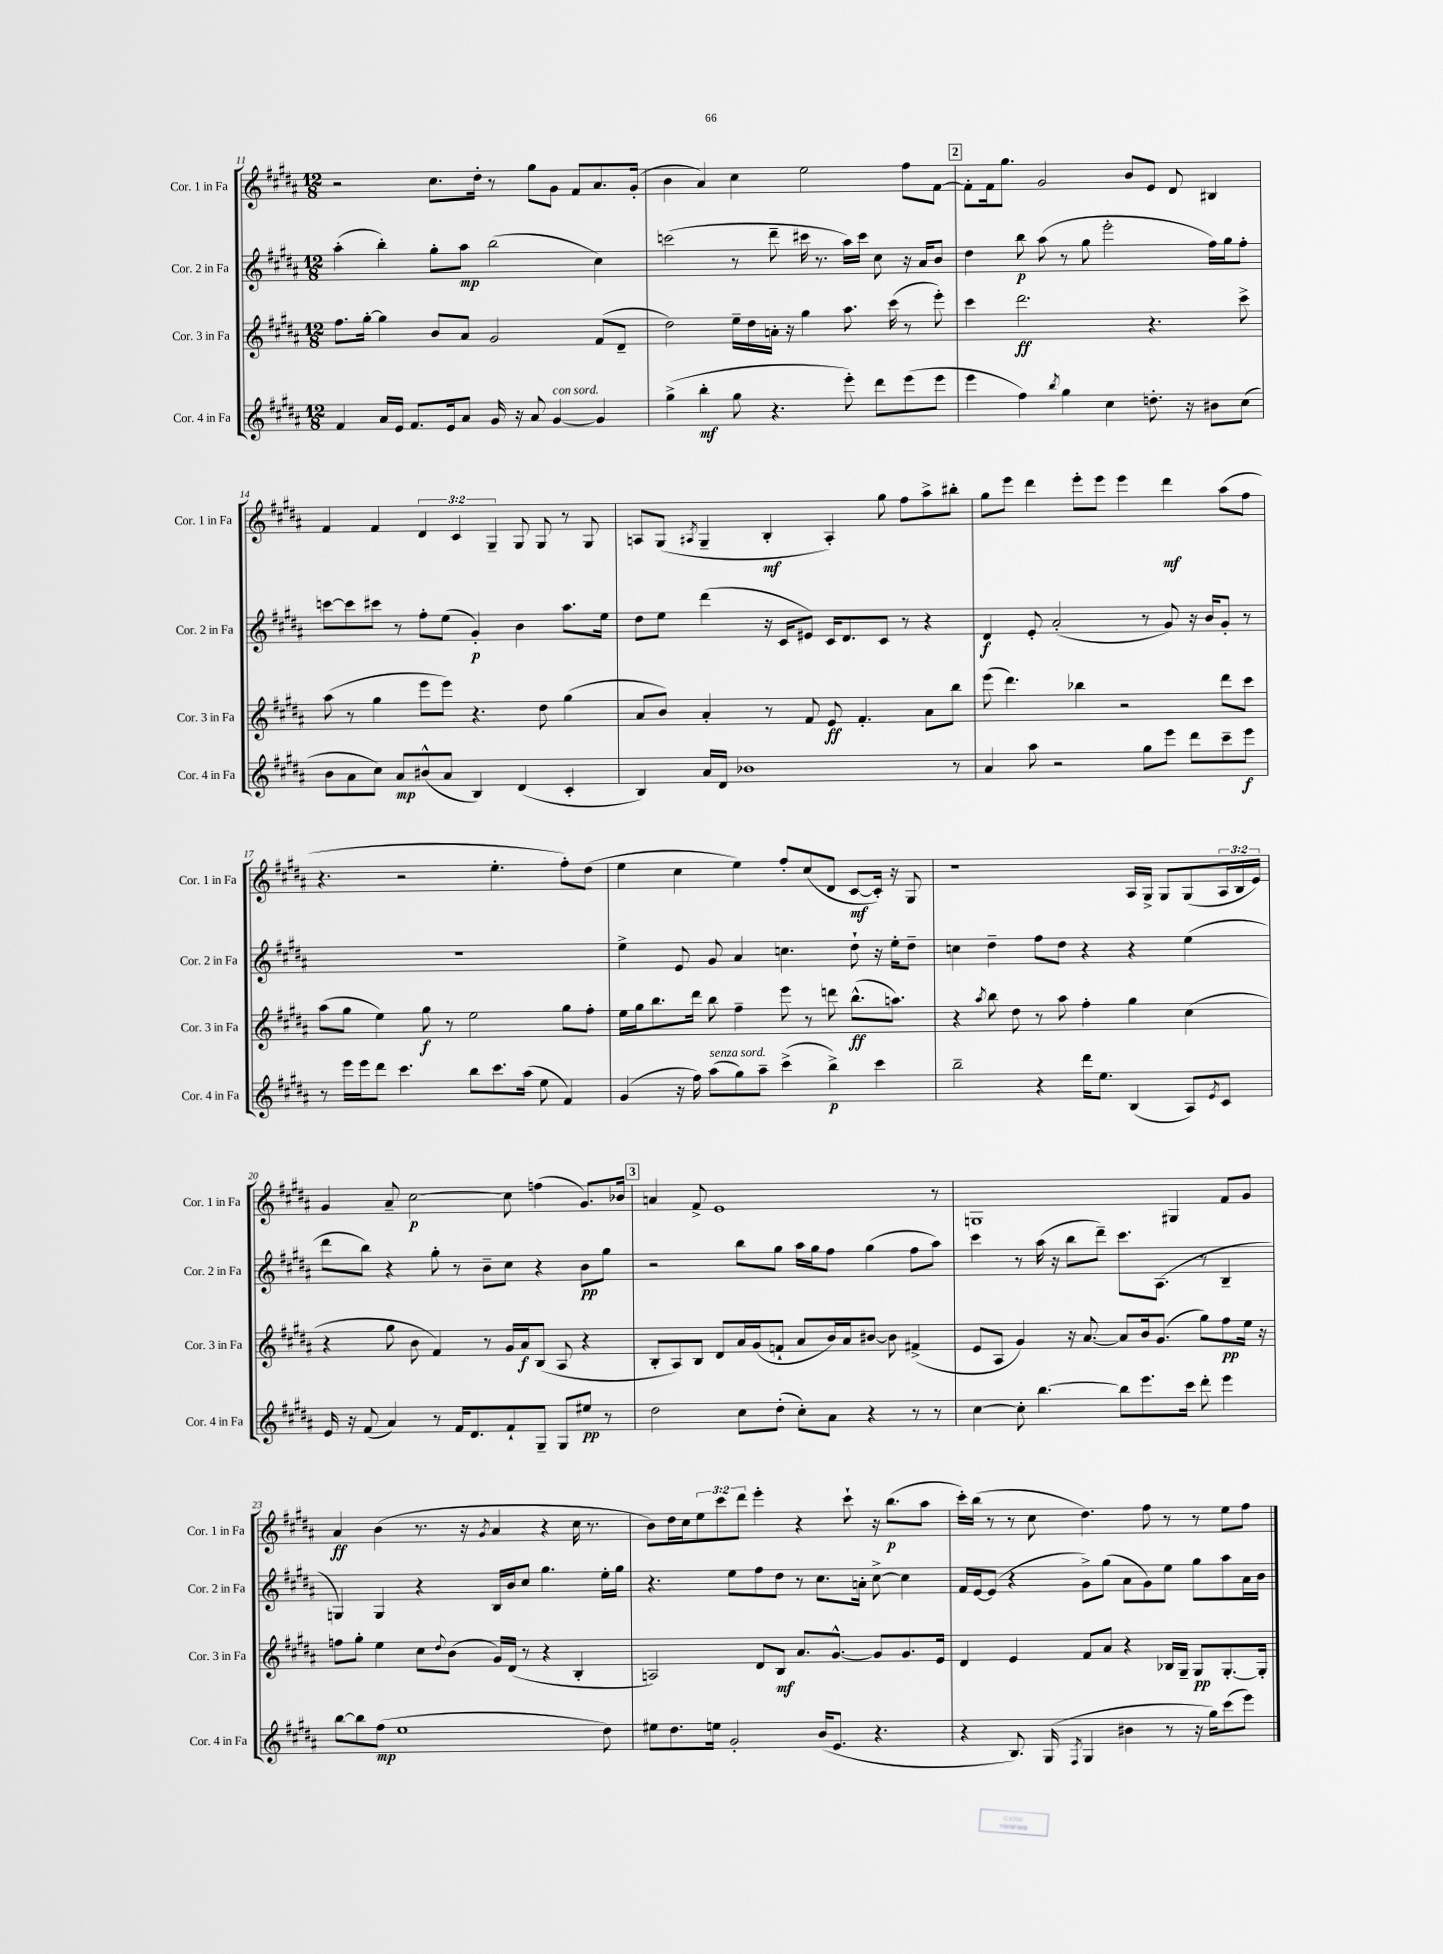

**kern	**dynam	**kern	**dynam	**kern	**dynam	**kern	**dynam
*part4	*part4	*part3	*part3	*part2	*part2	*part1	*part1
*staff4	*staff4	*staff3	*staff3	*staff2	*staff2	*staff1	*staff1
*I"Cor. 4 in Fa	*	*I"Cor. 3 in Fa	*	*I"Cor. 2 in Fa	*	*I"Cor. 1 in Fa	*
*I'Cor. 4 in Fa	*	*I'Cor. 3 in Fa	*	*I'Cor. 2 in Fa	*	*I'Cor. 1 in Fa	*
*clefG2	*	*clefG2	*	*clefG2	*	*clefG2	*
*k[f#c#g#d#a#]	*	*k[f#c#g#d#a#]	*	*k[f#c#g#d#a#]	*	*k[f#c#g#d#a#]	*
*M12/8	*	*M12/8	*	*M12/8	*	*M12/8	*
=11	=11	=11	=11	=11	=11	=11	=11
4f#/	.	8.ff#\L	.	(4aa#'\	.	2r	.
.	.	[16gg#'\Jk	.	.	.	.	.
16a#/LL	.	4gg#\]	.	4bb'\)	.	.	.
16e/JJ	.	.	.	.	.	.	.
8.f#/L	.	.	.	.	.	.	.
.	.	8b/L	.	8gg#'\L	.	8.cc#\L	.
16e/k	.	.	.	.	.	.	.
8a#/J	.	8a#/J	.	8aa#\J	mp	.	.
.	.	.	.	.	.	16dd#'\Jk	.
16g#/	.	2g#/	.	(2bb\	.	8r	.
16r	.	.	.	.	.	.	.
8a#/	.	.	.	.	.	8gg#\L	.
!LO:TX:a:i:t=con sord.	!	!	!	!	!	!	!
[4g#/	.	.	.	.	.	8g#\J	.
.	.	.	.	.	.	8f#/L	.
4g#/]	.	(8f#/L	.	4cc#\)	.	8.a#/	.
.	.	8d#~/J	.	.	.	.	.
.	.	.	.	.	.	(16g#'/Jk	.
=12	=12	=12	=12	=12	=12	=12	=12
(4gg#^\	.	2dd#\)	.	(2cccn\	.	4b\	.
4bb'\	mf	.	.	.	.	4a#/)	.
8gg#\	.	16ee~\LL	.	8r	.	4cc#\	.
.	.	16dd#\	.	.	.	.	.
4.r	.	16an'\JJ	.	8ddd#~\	.	.	.
.	.	16r	.	.	.	.	.
.	.	4gg#\	.	16ccc#X\	.	2ee\	.
.	.	.	.	8.r	.	.	.
8eee'\)	.	8.aa#\	.	16aa#\LL)	.	.	.
.	.	.	.	16ccc#\JJ	.	.	.
8ddd#\L	.	.	.	8cc#\	.	.	.
.	.	(16ccc#\	.	.	.	.	.
(8eee\	.	8r	.	16r	.	8ff#\L	.
.	.	.	.	16a#/KL	.	.	.
8eee\J	.	8eee'\)	.	8b/J	.	[8f#\J	.
!!LO:REH:place=s1:t=2
=13	=13	=13	=13	=13	=13	=13	=13
4eee\	.	4ccc#\	.	4dd#\	.	8f#'\L]	.
.	.	.	.	.	.	16f#\k	.
.	.	.	.	.	.	8.gg#\J	.
4ff#\)	.	2.ddd#\	ff	8bb\	p	.	.
.	.	.	.	(8aa#\	.	2g#/	.
8qbb/	.	.	.	.	.	.	.
4gg#\	.	.	.	8r	.	.	.
.	.	.	.	8gg#\	.	.	.
4cc#\	.	.	.	2eee'\	.	.	.
.	.	.	.	.	.	8b/L	.
8.ddn'\	.	4.r	.	.	.	8e/J	.
.	.	.	.	.	.	8d#/	.
16r	.	.	.	.	.	.	.
8b#X\L	.	.	.	16ff#\LL)	.	4B#X/	.
.	.	.	.	16gg#\J	.	.	.
(8cc#\J	.	8ccc#^\	.	8ff#'\J	.	.	.
!!LO:LB:g=z
=14	=14	=14	=14	=14	=14	=14	=14
8b\L	.	(8aa#\	.	[8cccn\L	.	4f#/	.
8a#\	.	8r	.	8ccc\]	.	.	.
8cc#\J)	.	4gg#\	.	8ccc#X\J	.	4f#/	.
8a#/L	mp	.	.	8r	.	.	.
(8b#X^^/	.	8eee\L	.	8ff#'\L	.	6d#/	.
8a#/J	.	8eee\J)	.	(8ee\J	.	.	.
.	.	.	.	.	.	6c#/	.
4B/)	.	4.r	.	4g#'/)	p	.	.
.	.	.	.	.	.	6G#~/	.
(4d#/	.	.	.	4b\	.	8G#/	.
.	.	8dd#\	.	.	.	8G#/	.
4c#'/	.	(4gg#\	.	8.aa#\L	.	8r	.
.	.	.	.	.	.	8G#/	.
.	.	.	.	16ee\Jk	.	.	.
=15	=15	=15	=15	=15	=15	=15	=15
4B/)	.	8a#/L	.	8dd#\L	.	8An/L	.
.	.	8b/J)	.	8ee\J	.	(8G#/J	.
.	.	.	.	.	.	8qA#X/	.
16a#/LL	.	4a#'/	.	(4ddd#\	.	4G#~/	.
16d#/JJ	.	.	.	.	.	.	.
1b-X	.	.	.	.	.	.	.
.	.	8r	.	16r	.	4B'/	mf
.	.	.	.	16c#/KL	.	.	.
.	.	8f#/	.	8e#X/J)	.	.	.
.	.	8e/	ff	16c#/KL	.	4A#'/)	.
.	.	.	.	8.d#/	.	.	.
.	.	4.f#'/	.	.	.	.	.
.	.	.	.	8c#/J	.	8gg#\	.
.	.	.	.	8r	.	8ff#\L	.
.	.	8a#\L	.	4r	.	8aa#^\	.
8r	.	8bb\J	.	.	.	8bb#X'\J	.
=16	=16	=16	=16	=16	=16	=16	=16
4a#/	.	(8eee\	.	4d#/	f	8gg#\L	.
.	.	4.ddd#\)	.	.	.	8eee\J	.
8aa#\	.	.	.	8e'/	.	4ddd#\	.
2r	.	.	.	(2a#'/	.	.	.
.	.	4bb-X\	.	.	.	8eee'\L	.
.	.	.	.	.	.	8eee\J	.
.	.	2r	.	.	.	4eee\	.
8gg#\L	.	.	.	8r	.	.	.
8eee\J	.	.	.	8g#/)	.	4ddd#\	mf
8ddd#\L	.	.	.	16r	.	.	.
.	.	.	.	16b/KL	.	.	.
8ccc#~\	.	8ddd#\L	.	8g#'/J	.	(8aa#\L	.
8eee\J	f	8ccc#\J	.	8r	.	8ff#\J	.
!!LO:LB:g=z
=17	=17	=17	=17	=17	=17	=17	=17
8r	.	(8aa#\L	.	1.r	.	4.r	.
16eee\LL	.	8gg#\J	.	.	.	.	.
16eee\J	.	.	.	.	.	.	.
8ddd#\J	.	4ee\)	.	.	.	.	.
4.ccc#\	.	.	.	.	.	2r	.
.	.	8gg#\	f	.	.	.	.
.	.	8r	.	.	.	.	.
8bb\L	.	2ee\	.	.	.	.	.
8.ccc#\	.	.	.	.	.	4.ee'\	.
(16aa#\Jk	.	.	.	.	.	.	.
8ee\	.	.	.	.	.	.	.
4f#/)	.	8gg#\L	.	.	.	8ff#'\L)	.
.	.	8ff#'\J	.	.	.	(8dd#\J	.
=18	=18	=18	=18	=18	=18	=18	=18
(4g#/	.	16ee\LL	.	4ee^\	.	4ee\	.
.	.	16gg#\J	.	.	.	.	.
.	.	8.bb\	.	.	.	.	.
16r	.	.	.	8e/	.	4cc#\	.
16ff#\)	.	16ddd#\Jk	.	.	.	.	.
!LO:TX:a:i:t=senza sord.	!	!	!	!	!	!	!
(8aa#\L	.	8bb\	.	8g#/	.	.	.
8gg#\)	.	4ff#~\	.	4a#/	.	4ee\)	.
8aa#~\J	.	.	.	.	.	.	.
(4ccc#^\	.	8eee\	.	4.ccn\	.	8ff#'/L	.
.	.	8r	.	.	.	(8cc#/	.
4bb^\)	p	8dddn\	.	.	.	8d#/J	.
.	.	(8.bb^^\L	ff	8dd#`\	.	[8c#/L	mf
4ccc#\	.	.	.	16r	.	16c#'/Jk])	.
.	.	8.aan\J)	.	16ee'\KL	.	16r	.
.	.	.	.	8dd#~\J	.	8G#/	.
=19	=19	=19	=19	=19	=19	=19	=19
2bb~\	.	4r	.	4ccn\	.	1r	.
.	.	8qaa#/	.	.	.	.	.
.	.	8bb\	.	4dd#~\	.	.	.
.	.	8dd#\	.	.	.	.	.
4r	.	8r	.	8ff#\L	.	.	.
.	.	8aa#\	.	8dd#\J	.	.	.
16ddd#\KL	.	4ff#'\	.	4r	.	.	.
8.ee\J	.	.	.	.	.	.	.
(4B/	.	4gg#\	.	4r	.	16A#/LL	.
.	.	.	.	.	.	16G#^/JJ	.
.	.	.	.	.	.	8G#/L	.
8A#/L)	.	(4cc#\	.	(4ee\	.	(8G#/	.
8qe/	.	.	.	.	.	.	.
8c#/J	.	.	.	.	.	24A#/L	.
.	.	.	.	.	.	24B/	.
.	.	.	.	.	.	24e/JJ)	.
!!LO:LB:g=z
=20	=20	=20	=20	=20	=20	=20	=20
16e/	.	4r	.	8ddd#\L	.	4g#/	.
16r	.	.	.	.	.	.	.
(8f#/	.	.	.	8bb\J)	.	.	.
4a#/)	.	8gg#\	.	4r	.	8a#~/	.
.	.	8b\	.	.	.	[2cc#\	p
8r	.	4f#/)	.	8gg#'\	.	.	.
16f#/KL	.	.	.	8r	.	.	.
8.d#/	.	.	.	.	.	.	.
.	.	8r	.	8b~\L	.	.	.
8f#`/	.	16g#/LL	.	8cc#\J	.	8cc#\]	.
.	.	16a#/J	f	.	.	.	.
8G#~/J	.	(8B/J	.	4r	.	(4ffn\	.
8G#/L	.	8A#/	.	.	.	.	.
8ee#X/J	pp	4r	.	8b\L	pp	8.g#/L)	.
8r	.	.	.	8gg#\J	.	.	.
.	.	.	.	.	.	16b-X/Jk	.
!!LO:REH:place=s1:t=3
=21	=21	=21	=21	=21	=21	=21	=21
2dd#\	.	8B'/L	.	2r	.	4an/	.
.	.	8A#/)	.	.	.	.	.
.	.	8B/J	.	.	.	8f#^/	.
.	.	8d#/L	.	.	.	1e	.
8cc#\L	.	16a#/L	.	8bb\L	.	.	.
.	.	(16g#/J	.	.	.	.	.
(8dd#'\J	.	8fn`/J	.	8gg#\J	.	.	.
8cc#'\L)	.	8a#/L	.	16aa#\LL	.	.	.
.	.	.	.	16gg#\J	.	.	.
8a#\J	.	16b/L)	.	8ff#\J	.	.	.
.	.	16a#/J	.	.	.	.	.
4r	.	[8b#X/J	.	(4gg#\	.	.	.
.	.	8b#\]	.	.	.	.	.
8r	.	(4f#X^/	.	8ff#\L	.	.	.
8r	.	.	.	8aa#\J)	.	8r	.
=22	=22	=22	=22	=22	=22	=22	=22
[4cc#\	.	8e/L	.	4ccc#\	.	1Gn	.
.	.	8A#/J	.	.	.	.	.
8cc#'\]	.	4g#/)	.	8r	.	.	.
[4.bb\	.	.	.	(16aa#\	.	.	.
.	.	.	.	16r	.	.	.
.	.	16r	.	8bb\L	.	.	.
.	.	[8.a#/	.	.	.	.	.
.	.	.	.	8ddd#~\J)	.	.	.
8bb\L]	.	8a#/L]	.	8.ccc#\L	.	.	.
8.eee\	.	16b/k	.	.	.	.	.
.	.	(8.g#/J	.	(8.A#\J	.	.	.
.	.	.	.	.	.	4G#X/	.
16ccc#\Jk	.	.	.	.	.	.	.
8ddd#'\	.	8gg#\L)	.	8r	.	.	.
4eee\	.	8ff#\	pp	4B~/	.	8f#/L	.
.	.	16ee\Jk	.	.	.	8g#/J	.
.	.	16r	.	.	.	.	.
!!LO:LB:g=z
=23	=23	=23	=23	=23	=23	=23	=23
[8bb\L	.	8ffn\L	.	4Gn/)	.	4a#/	ff
8bb\]	.	8gg#'\J	.	.	.	.	.
(8ff#\J	mp	4ee\	.	4G/	.	(4b\	.
1ee	.	.	.	.	.	.	.
.	.	8cc#\L	.	4r	.	8.r	.
.	.	8qqdd#/	.	.	.	.	.
.	.	(8b\J	.	.	.	.	.
.	.	.	.	.	.	16r	.
.	.	.	.	.	.	8qg#/	.
.	.	16g#/LL)	.	16B/LL	.	4a#/	.
.	.	(16d#/JJ	.	16b/J	.	.	.
.	.	8r	.	8cc#/J	.	.	.
.	.	4r	.	4.gg#\	.	4r	.
.	.	4B'/	.	.	.	16cc#\	.
.	.	.	.	.	.	8.r	.
8dd#\)	.	.	.	16ee'\LL	.	.	.
.	.	.	.	16gg#\JJ	.	.	.
=24	=24	=24	=24	=24	=24	=24	=24
8ee#X\L	.	2An/)	.	4.r	.	8b\L)	.
8.dd#\	.	.	.	.	.	16dd#\L	.
.	.	.	.	.	.	16cc#\J	.
.	.	.	.	.	.	12ee\	.
16een\Jk	.	.	.	.	.	.	.
.	.	.	.	.	.	12ccc#\	.
2g#'/	.	.	.	8ee\L	.	.	.
.	.	.	.	.	.	12ddd#\J	.
.	.	8d#/L	.	8ff#\	.	4eee'\	.
.	.	8B/J	mf	8dd#\J	.	.	.
.	.	8.a#/L	.	8r	.	4r	.
(16b/KL	.	.	.	8.cc#\L	.	.	.
8.e/J	.	[8.g#^^/J	.	.	.	.	.
.	.	.	.	.	.	8ccc#`\	.
.	.	.	.	16an'\Jk	.	.	.
4.r	.	8g#/L]	.	[8cc#^\	.	16r	.
.	.	.	.	.	.	(8.bb\L	p
.	.	8.g#/	.	4cc#\]	.	.	.
.	.	.	.	.	.	8aa#\J	.
.	.	16e/Jk	.	.	.	.	.
=25	=25	=25	=25	=25	=25	=25	=25
4r	.	4d#/	.	16f#/LL	.	16ccc#'\LL)	.
.	.	.	.	[16e/J	.	(16bb\JJ	.
.	.	.	.	(8e/J]	.	8r	.
8.B/)	.	4e/	.	4r	.	8r	.
.	.	.	.	.	.	8cc#\	.
(16G#/	.	.	.	.	.	.	.
8qF#/	.	.	.	.	.	.	.
4G#/	.	8f#/L	.	8g#^\L)	.	4.dd#\)	.
.	.	8a#/J	.	(8gg#\J	.	.	.
4b#X\	.	4r	.	8a#\L	.	.	.
.	.	.	.	8g#\)	.	8ff#\	.
8r	.	16B-X/LL	.	8ee\J	.	8r	.
.	.	16G#~/JJ	.	.	.	.	.
16r	.	8G#/L	pp	8gg#\L	.	8r	.
16gg#\KL)	.	.	.	.	.	.	.
(8ccc#\	.	[8.G#'/	.	8aa#\	.	8ee\L	.
8eee\J)	.	.	.	16a#\L	.	8ff#\J	.
.	.	16G#'/Jk]	.	16b\JJ	.	.	.
==	==	==	==	==	==	==	==
*-	*-	*-	*-	*-	*-	*-	*-
